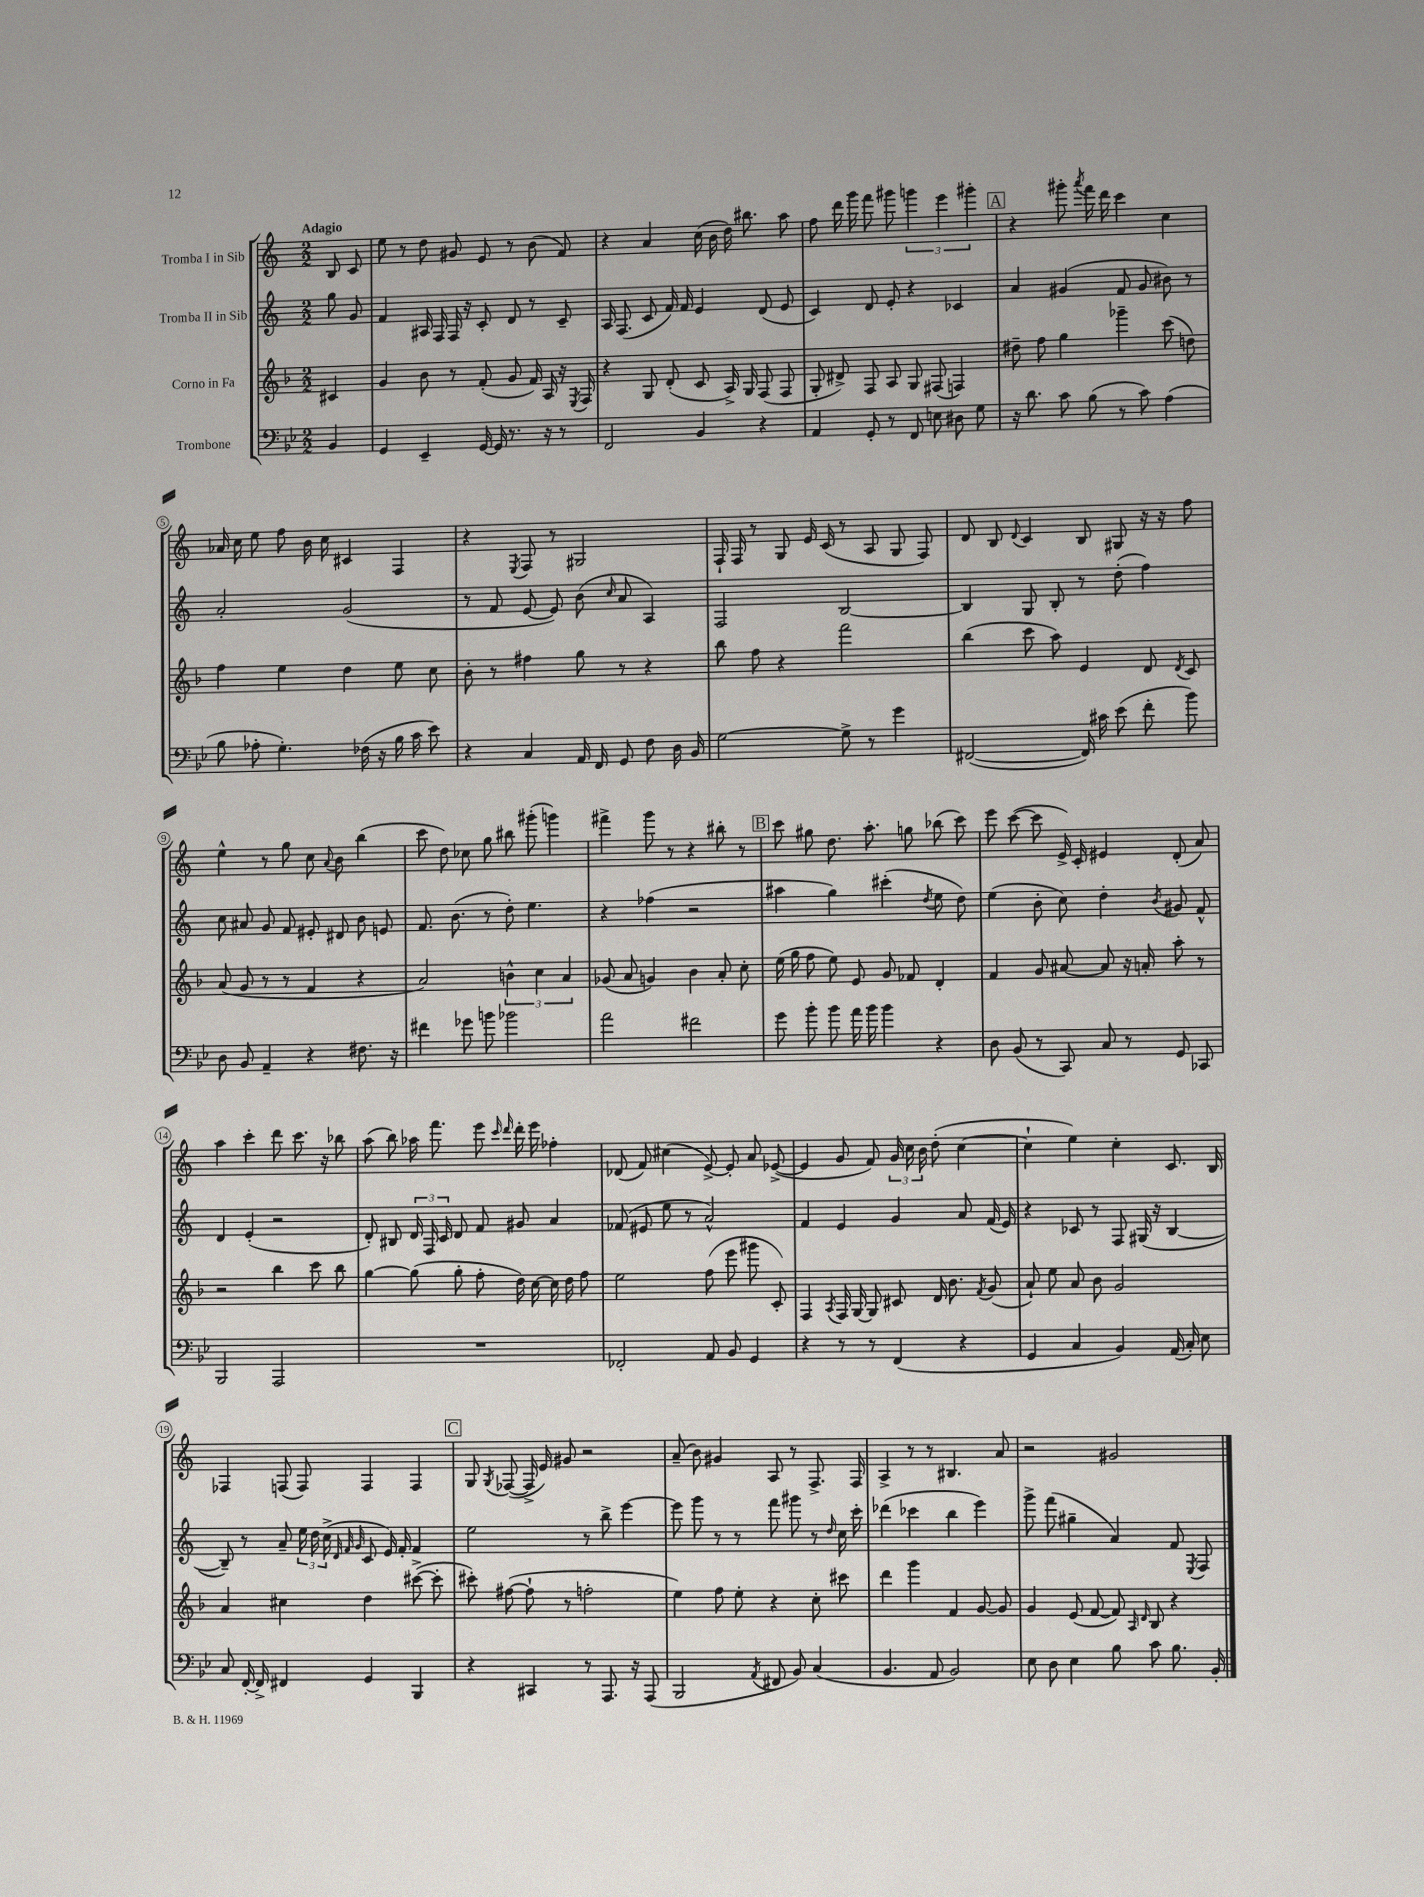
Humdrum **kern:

**kern	**kern	**kern	**kern
*part4	*part3	*part2	*part1
*staff4	*staff3	*staff2	*staff1
*I"Trombone	*I"Corno in Fa	*I"Tromba II in Sib	*I"Tromba I in Sib
*clefF4	*clefG2	*clefG2	*clefG2
*k[b-e-]	*k[b-]	*k[]	*k[]
*M2/2	*M2/2	*M2/2	*M2/2
=	=	=	=
!	!	!	!LO:TX:a:B:t=Adagio
4BB-/	4c#X/	8gg\	8B/
.	.	8g/	8c/
=1	=1	=1	=1
4GG/	4g/	4f/	8ee\
.	.	.	8r
4EE-~/	8b-\	16A#X/	8dd\
.	.	16F/	.
.	8r	16F/	8g#X/
.	.	16r	.
[16GG/	(8f'/	8c'/	8e/
16GG/]	.	.	.
8.r	8g/	8d/	8r
.	16f/)	8r	(8b\
16r	16A/	.	.
8r	16r	8c~/	8f/)
.	8qE/	.	.
.	16F/	.	.
=2	=2	=2	=2
2FF/	4r	16A/	4r
.	.	(8.F/	.
.	8G/	8c/	4a/
.	(8d'/	16f/)	.
.	.	16f/	.
4BB-/	8c/	4e/	(16cc\
.	.	.	16b\
.	16A^/)	.	16dd\)
.	16G/	.	8.bb#X\
4r	(8F/	(8d/	.
.	8F/	8e/	8aa\
=3	=3	=3	=3
4AA/	8G'/	4c/)	8ff\
.	8d#X^/)	.	16ddd\
.	.	.	16ggg\
8GG'/	8F/	8d/	8fff\
8r	8A/	8e'/	8ggg#X\
8FF/	8G/	4r	6gggn\
8En\	(8F#X/	.	.
.	.	.	6eee\
8D#X\	4Fn/)	4c-X/	.
.	.	.	6ggg#X'\
8G\	.	.	.
!!LO:REH:place=s1:t=A
=4	=4	=4	=4
16r	8dd#X~\	4a/	4r
8.d\	.	.	.
.	8ff\	.	.
8c\	4gg\	(4g#X/	8ggg#X'\
.	.	.	8qaaa/
(8B-\	.	.	16fff\
.	.	.	16ddd\
8r	4ggg-X~\	8f/	4ccc\
8c\)	.	8g#/	.
(4A\	(8ccc\	8b#X\)	4cc\
.	8ddn\)	8r	.
!!LO:LB:g=z
=5	=5	=5	=5
8B-\	4ff\	2a'/	16a-X/
.	.	.	16cc\
8A-X'\	.	.	8ee\
4.G'\)	4ee\	.	8ff\
.	.	.	16b\
.	.	.	16cc\
.	4dd\	(2g/	4c#X/
(16F-X\	.	.	.
16r	.	.	.
16B-\	8ee\	.	4F/
16c\	.	.	.
8e-\)	8cc\	.	.
=6	=6	=6	=6
4r	8b-'\	8r	4r
.	8r	8f/	.
.	.	.	8qE/
4C/	4ff#X\	[8e/	8F/
.	.	8e/])	8r
16AA/	8gg\	(8b\	2G#X/
16FF/	.	.	.
.	.	16qqcc/	.
8GG/	8r	8a/	.
8F\	4r	4A/)	.
16D\	.	.	.
16BB-/	.	.	.
=7	=7	=7	=7
[2G\	8bb-\	2F/	16F`/
.	.	.	16F/
.	8ff\	.	8r
.	4r	.	8G/
.	.	.	16e/
.	.	.	(16c/
8G^\]	2fff\	[2B/	8r
8r	.	.	8A/
4g\	.	.	8G/
.	.	.	8F/)
=8	=8	=8	=8
([2FF#X/	(4bb-\	4B/]	8d/
.	.	.	8B/
.	.	.	8qqd/
.	8ccc\	8G/	4c/
.	8aa\)	8B'/	.
16FF#/])	4e/	8r	8B/
16c#X\	.	.	.
(8e-\	.	(8dd'\	8G#X/
8f'\	8d/	4ff\)	16r
.	.	.	16r
.	8qd/	.	.
8b-\)	8c/	.	8ff\
!!LO:LB:g=z
=9	=9	=9	=9
8D\	(8a/	8cc\	4ee^^\
8BB-/	8g/	8a#X/	.
4AA~/	8r	8g/	8r
.	8r	8f/	8gg\
4r	4f/	8e#X'/	8cc\
.	.	.	8qqa/
.	.	8d#X/	8b\
8.F#X\	4r	8b\	(4bb\
.	.	8en/	.
16r	.	.	.
=10	=10	=10	=10
4f#X\	2a/)	8.f/	8ccc\
.	.	.	8dd\)
.	.	(8.b\	.
8g-X\	.	.	8cc-X\
8bn\	.	8r	8gg\
2b-X\	6bn^^\	8dd'\)	8bb#X\
.	.	4.ee\	(8ggg#X'\
.	6cc\	.	.
.	.	.	4gggn\)
.	6a/	.	.
=11	=11	=11	=11
2a\	(8g-X/	4r	4fff#X^\
.	8a/	.	.
.	4gn/)	(4ff-X\	8ggg\
.	.	.	8r
2f#X\	4b-\	2r	4r
.	8a'/	.	8bb#X'\
.	8cc'\	.	8r
!!LO:REH:place=s1:t=B
=12	=12	=12	=12
8g\	(16ee\	4aa#X\	8ccc\
.	16gg\	.	.
8b-'\	8ff\	.	8gg#X\
8b-\	8ee\)	4gg\)	8.dd\
16a\	8e/	.	.
16b-\	.	.	8.aa'\
4b-\	8g/	(4ccc#X'\	.
.	8f-X/	.	8ggn\
.	.	8qdd/	.
4r	4d'/	8ee\	(8bb-X\
.	.	8dd\)	8ccc\)
=13	=13	=13	=13
8D\	4f/	(4ee\	8eee\
(8BB-/	.	.	([8ccc\
8r	8g/	8b'\	8ccc\]
8CC/)	[8a#X/	8cc\)	16e^/)
.	.	.	16c'/
8C/	8a#/]	4dd'\	4e#X/
8r	16r	.	.
.	16an'/	.	.
.	.	8qb/	.
8GG/	8aa'\	8g#X/	(8d'/
8CC-X/	8r	8f^^/	8a/)
!!LO:LB:g=z
=14	=14	=14	=14
2BBB-/	2r	4d/	4aa\
.	.	(4e'/	4ccc'\
2AAA/	4bb-\	2r	8ddd\
.	.	.	8.ccc\
.	8ccc\	.	.
.	.	.	16r
.	8bb-\	.	8bb-X\
=15	=15	=15	=15
1r	[4gg\	8d'/)	(8aa\
.	.	8B#X/	8bb\)
.	(8gg\]	24d/	16aa-X\
.	.	24F/	.
.	.	.	8.fff\
.	.	24c/	.
.	8gg'\	8d/	.
.	8ff'\	8f/	8eee\
.	.	.	16qqccc/
.	.	.	16qqddd/
.	16dd\)	8g#X/	16ddd'\
.	[16cc\	.	16eee\
.	16cc\]	4a/	4ff-X'\
.	16dd\	.	.
.	8ff\	.	.
=16	=16	=16	=16
2FF-X'/	2ee\	(8f-X/	(8d-X/
.	.	8e#X/	8f/)
.	.	8ee\	(4cc#X\
.	.	8r	.
8AA/	(8ff\	2a^^/)	[8e^/)
8BB-/	8eee\	.	8e'/]
4GG/	8ggg#X\	.	8a/
.	8c'/)	.	([8e-X^/
=17	=17	=17	=17
4r	4F/	4f/	4e-/]
.	8qA/	.	.
8r	16F/	4e/	8g/
.	[16G/	.	.
8r	8G/]	.	8f/)
(4FF/	8c#X/	4g/	24g/
.	.	.	24cc\
.	.	.	24b\
.	16d/	.	(8dd'\
.	8.b-\	.	.
4r	.	8a/	[4cc\
.	8qf/	.	.
.	(8g/	(16f/	.
.	.	16e/)	.
=18	=18	=18	=18
4GG/	8a`/)	4r	4cc`\]
.	8ee\	.	.
4C/	8a/	8c-X/	4ee\)
.	8b-\	8r	.
4BB-/)	2g/	8F/	4cc'\
.	.	(16G#X/	.
.	.	16r	.
(16AA/	.	[4B/	8.c/
16C'/)	.	.	.
8E-\	.	.	.
.	.	.	16B/
!!LO:LB:g=z
=19	=19	=19	=19
8C/	4a/	8B~/])	4F-X/
[16FF'/	.	8r	.
16FF^/]	.	.	.
4FF#X/	4cc#X\	8a~/	(8Fn/
.	.	24ee\	8F/)
.	.	24dd\	.
.	.	(24cc^\	.
.	.	32qqd/	.
.	.	32qqf/	.
.	.	32qqg/	.
4GG/	4dd\	8c/	4F/
.	.	16e/)	.
.	.	16f'/	.
4BBB-/	([8ccc#X^\	4f/	4F/
.	8ccc#'\]	.	.
!!LO:REH:place=s1:t=C
=20	=20	=20	=20
4r	8ccc#X'\)	2ee\	8G/
.	.	.	8qG/
.	([8ff#X\	.	([8F-X/
4CC#X/	8ff#`\]	.	16F-^/]
.	.	.	16e/)
.	8r	.	8g#X/
8r	2ffn'\	8r	2r
8.AAA/	.	8bb^\	.
.	.	[4eee\	.
16r	.	.	.
(8AAA/	.	.	.
=21	=21	=21	=21
2BBB-/	4ee\)	8eee\]	(8a~/
.	.	8ggg\	8b\)
.	8ff\	8r	4g#X/
.	8ee'\	8r	.
8qAA/	.	.	.
8FF#X/	4r	8fff\	8A/
8BB-/)	.	8ggg#X\	8r
(4C/	8cc'\	8r	8.F^/
.	.	16qqdd/	.
.	8ccc#X\	16cc\	.
.	.	16ccc'\	16F/
=22	=22	=22	=22
4.BB-/	4ddd\	(4ddd-X\	4A^/
.	4ggg\	4ccc-X\	8r
8AA/	.	.	8r
2BB-/)	4f/	4bb\	4.B#X/
.	[8g/	4eee\)	.
.	8g/]	.	8a/
=23	=23	=23	=23
8E-\	4g/	8ggg^\	2r
8D\	.	(8fff\	.
4E-\	(8e/	4gg#X~\	.
.	[8f/	.	.
8B-\	8f/])	4a/)	2g#X/
.	16qqA/	.	.
.	16qqd/	.	.
8c\	8B-/	.	.
8.B-\	4r	8f/	.
.	.	8qE/	.
.	.	8F/	.
16BB-'/	.	.	.
==	==	==	==
*-	*-	*-	*-
